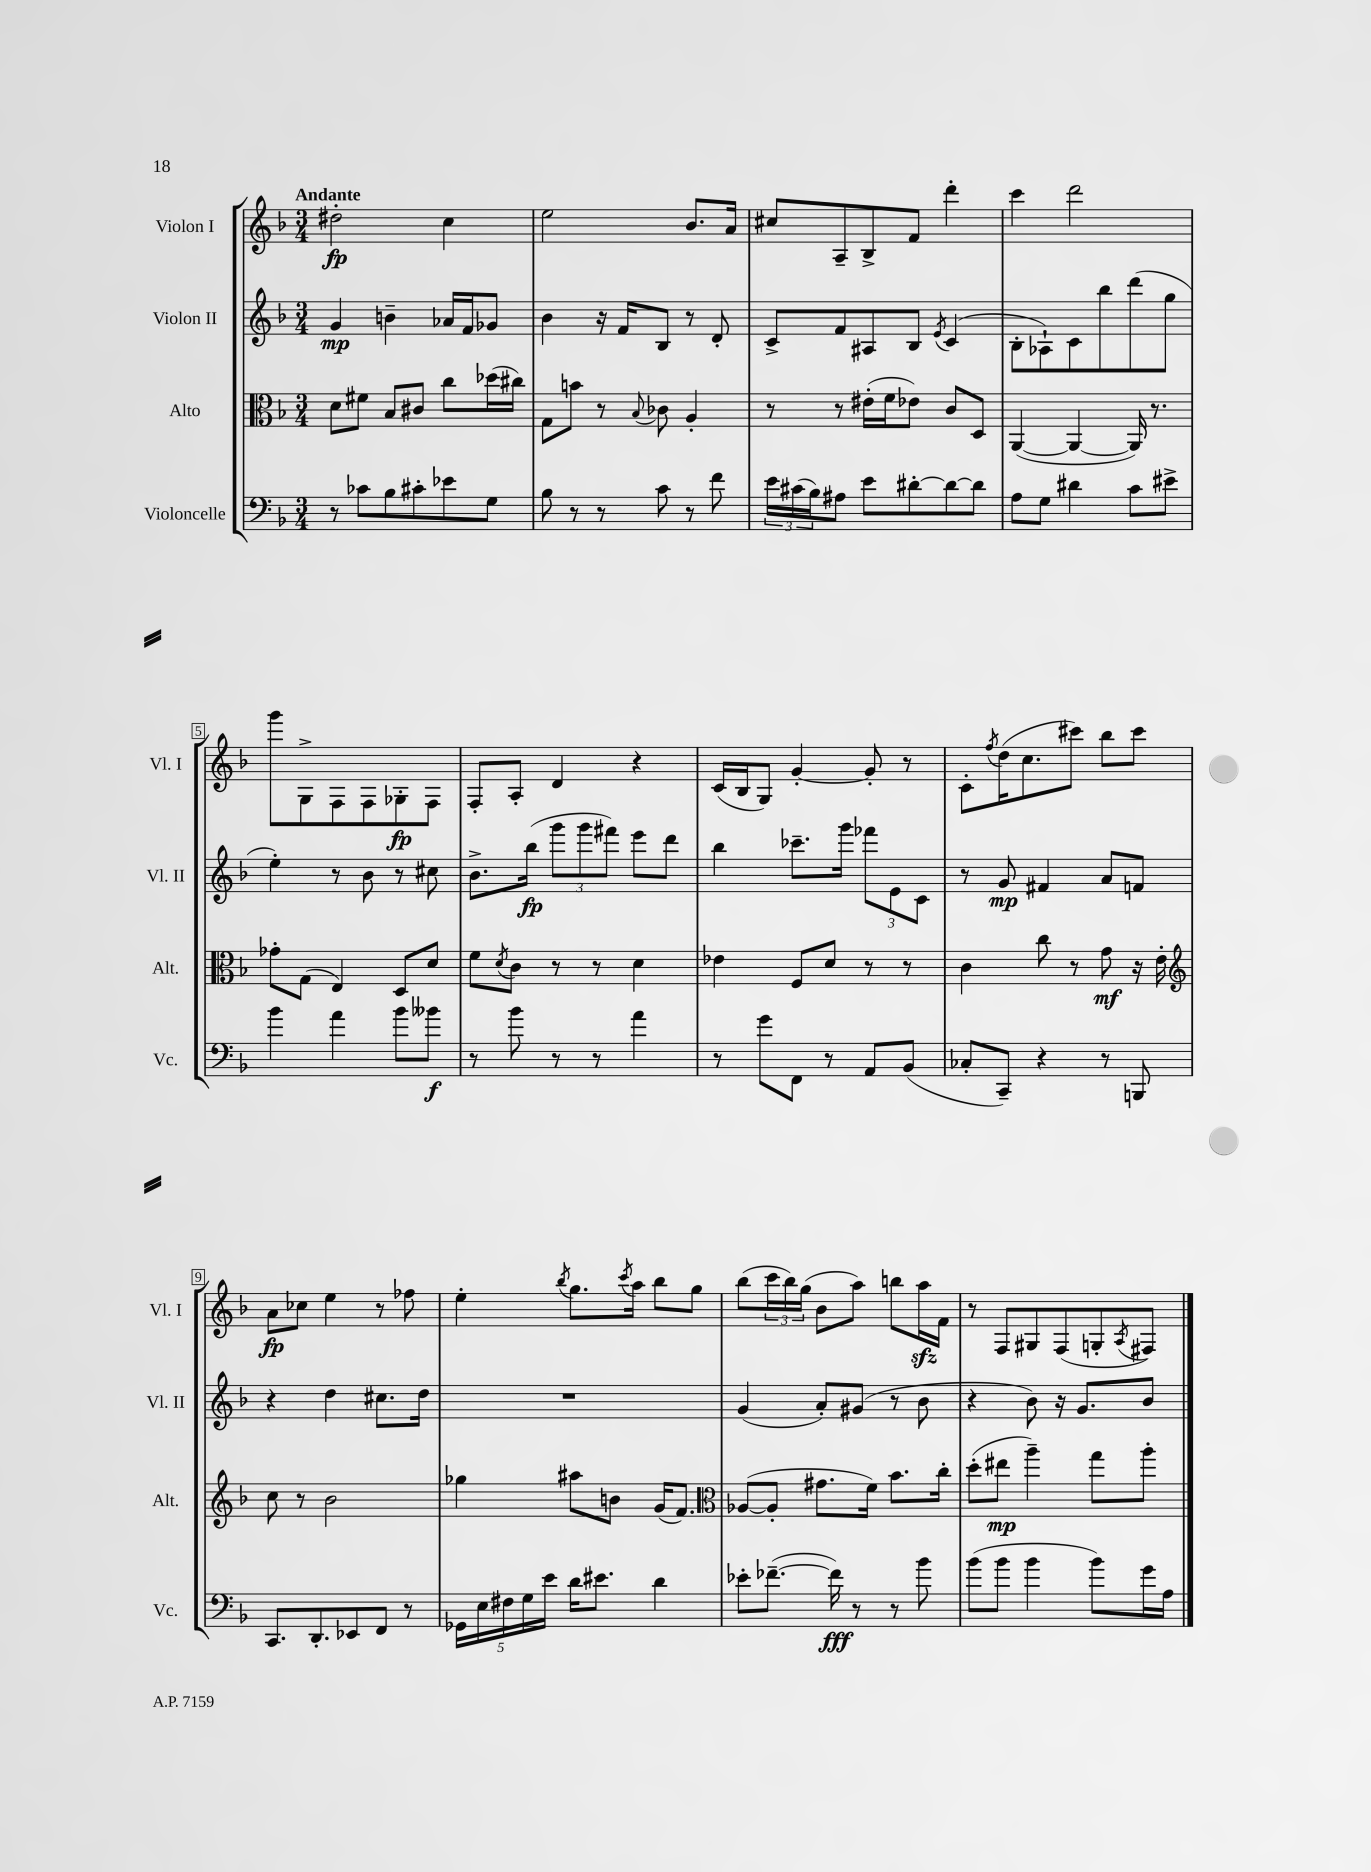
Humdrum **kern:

**kern	**kern	**kern	**kern
*staff4	*staff3	*staff2	*staff1
*clefF4	*clefC3	*clefG2	*clefG2
*k[b-]	*k[b-]	*k[b-]	*k[b-]
*M3/4	*M3/4	*M3/4	*M3/4
8r	8d\L	4g/	2dd#'\
8c-\L	8f#\J	.	.
8B-\	8B-/L	4b~\	.
8c#'\	8c#/J	.	.
8e-\	8cc\L	16a-/LL	4cc\
.	.	16f/J	.
8G\J	(16dd-\L	8g-/J	.
.	16cc#\JJ)	.	.
=	=	=	=
8B-\	8G\L	4b-\	2ee\
8r	8b\J	.	.
8r	8r	16r	.
.	.	16f/LK	.
.	8qqB-/	.	.
8c\	8c-\	8B-/J	.
8r	4A'/	8r	8.b-/L
8f\	.	8d'/	.
.	.	.	16a/Jk
=	=	=	=
24e\LL	8r	8c^/L	8cc#/L
(24c#\	.	.	.
24B-\J)	.	.	.
8A#\J	8r	8f/	8A~/
8e\L	(16e#'\LL	8A#/	8B-^/
.	16f\J	.	.
[8d#'\	8e-\J)	8B-/J	8f/J
.	.	8qe/	.
8d#\_	8c/L	(4c/	4ddd'\
8d#\]J	8D/J	.	.
=	=	=	=
8A\L	([4AA/	8B-'\L	4ccc\
8G\J	.	8A-`\)	.
4d#\	4AA/_	8c\	2ddd\
.	.	8bb-\	.
8c\L	16AA/])	(8ddd\	.
.	8.r	.	.
8e#^\J	.	8gg\J	.
=	=	=	=
4b-\	8g-'\L	4ee'\)	8ggg\L
.	(8G\J	.	8G^\
4a\	4E/)	8r	8F\
.	.	8b-\	8F\
8b-\L	8D/L	8r	8G-'\
8b--\J	8d/J	8cc#\	8F\J
=	=	=	=
8r	8f\L	8.b-^\L	8F'/L
.	8qd/	.	.
8b-\	8c\J	.	8A'/J
.	.	(16bb-\Jk	.
8r	8r	12ggg\L	4d/
.	.	12ggg\	.
8r	8r	.	.
.	.	12fff#\J)	.
4a\	4d\	8eee\L	4r
.	.	8ddd\J	.
=	=	=	=
8r	4e-\	4bb-\	(16c/LL
.	.	.	16B-/J
8g\L	.	.	8G/J)
8FF\J	8F/L	8.ccc-~\L	[4g'/
8r	8d/J	.	.
.	.	16ggg\Jk	.
8AA/L	8r	12fff-\L	8g'/]
.	.	12e\	.
(8BB-/J	8r	.	8r
.	.	12c\J	.
=	=	=	=
8C-'/L	4c\	8r	8c'\L
.	.	.	8qff/
8CC~/J)	.	8g/	(16dd\K
.	.	.	8.cc\
4r	8cc\	4f#/	.
.	8r	.	8ccc#\J)
8r	8g\	8a/L	8bb-\L
8BBB/	16r	8f/J	8ccc#\J
.	16e'\	.	.
=	=	=	=
*	*clefG2	*	*
8.CC/L	8cc\	4r	8a\L
.	8r	.	8cc-\J
8.DD'/	.	.	.
.	2b-\	4dd\	4ee\
8EE-/	.	.	.
8FF/J	.	8.cc#\L	8r
8r	.	.	8ff-\
.	.	16dd\Jk	.
=	=	=	=
20GG-\LL	4gg-\	2.r	4ee'\
20E\	.	.	.
20F#\	.	.	.
20G\	.	.	.
20e\JJ	.	.	.
.	.	.	8qbb-/
16d\LK	8aa#\L	.	8.gg\L
8.e#\J	.	.	.
.	8b\J	.	.
.	.	.	8qccc/
.	.	.	16aa\Jk
4d\	(16g/LK	.	8bb-\L
.	8.f/J)	.	.
.	.	.	8gg\J
=	=	=	=
*	*clefC3	*	*
8e-'\L	([8A-/L	(4g/	(8bb-\L
([8.f-~\J	8A-'/]J	.	24ccc\L
.	.	.	24bb-\)
.	.	.	(24gg\JJ
.	8.g#\L	8a'/L)	8b-\L
16f-\])	.	.	.
8r	.	(8g#/J	8aa\J)
.	16f\Jk)	.	.
8r	8.b-\L	8r	8bb\L
8b-\	.	8b-\	16aa\L
.	16cc'\Jk	.	16f\JJ
=	=	=	=
(8b-\L	(8dd'\L	4r	8r
8b-\J	8ee#\J	.	8F/L
4b-\	4aa~\)	8b-\)	8G#/
.	.	16r	(8F/
.	.	8.g/L	.
8b-\L)	8gg\L	.	8G'/
.	.	.	8qA/
16g\L	8aa'\J	8b-/J	8F#/J)
16A\JJ	.	.	.
==	==	==	==
*-	*-	*-	*-
